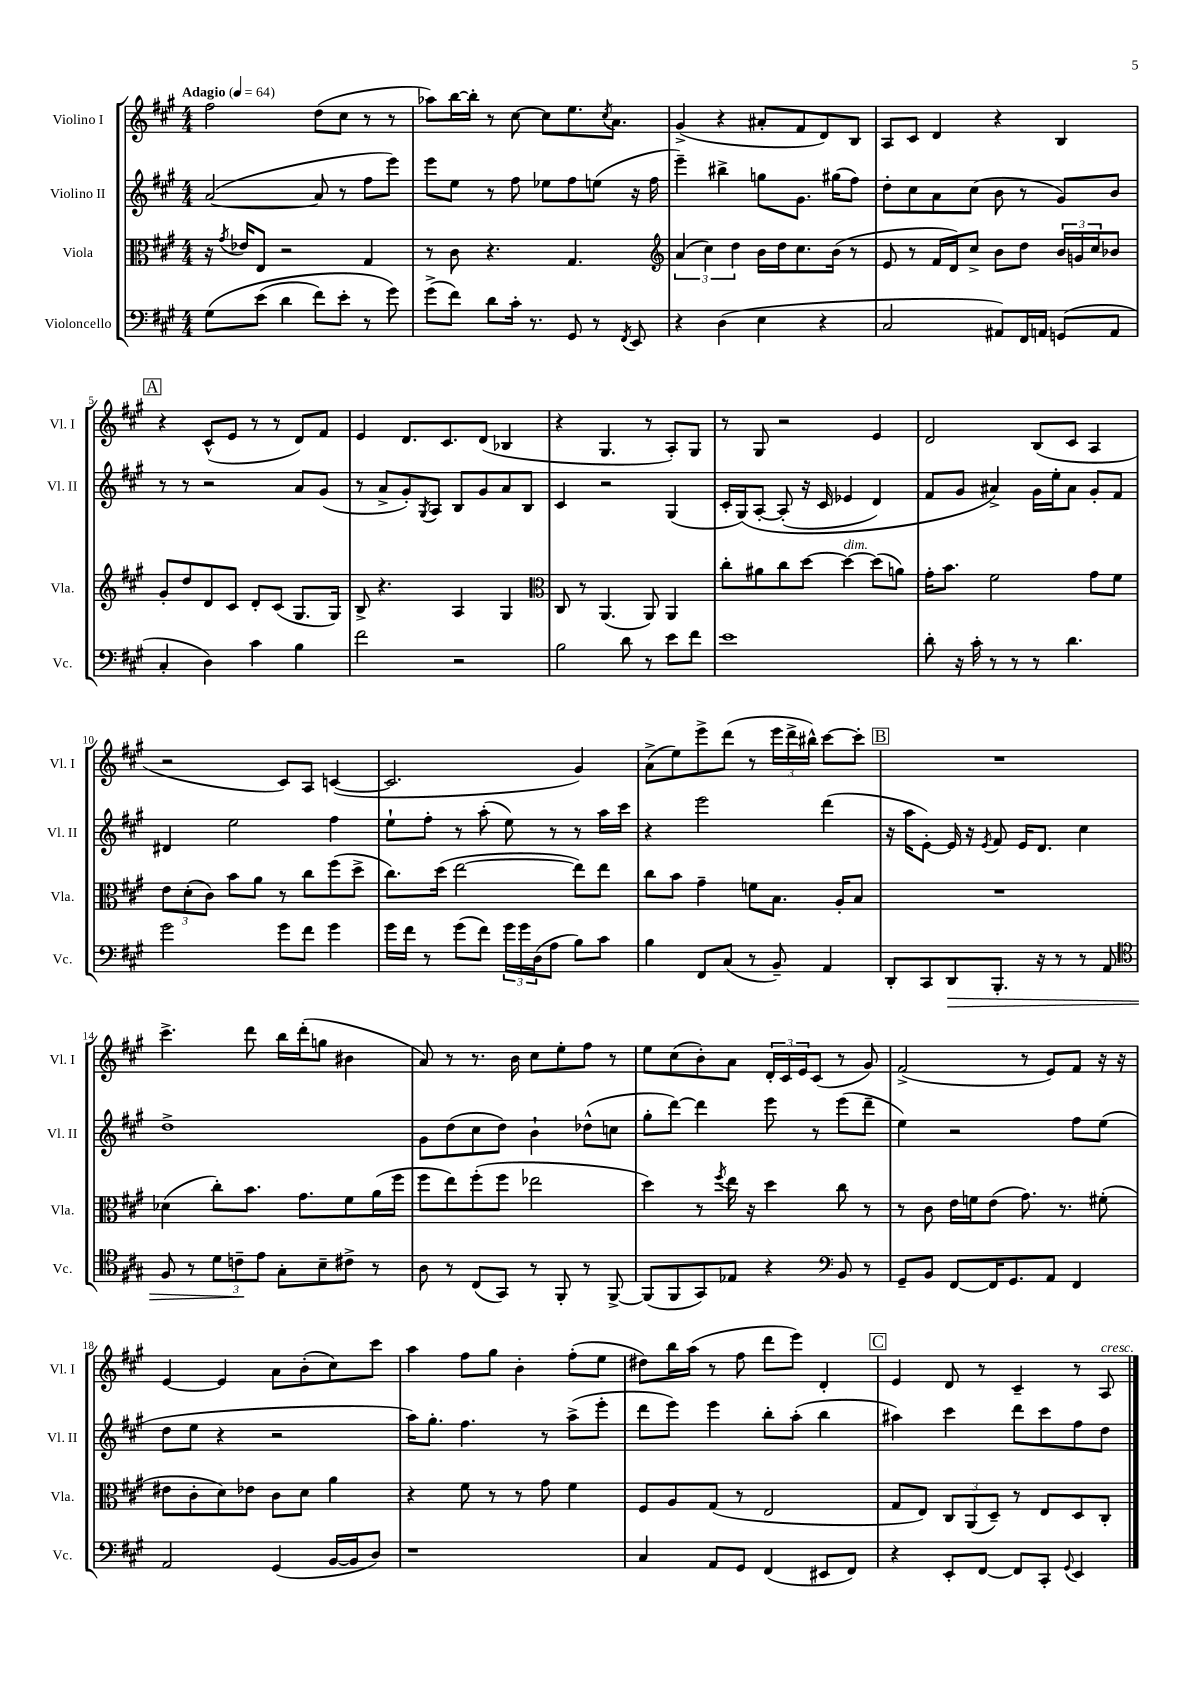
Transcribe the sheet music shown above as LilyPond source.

<<
\new StaffGroup <<
\new Staff = "s0" \with { instrumentName = "Violino I" shortInstrumentName = "Vl. I" } {
    \clef treble \key a \major \numericTimeSignature \time 4/4 \tempo "Adagio" 4 = 64
    fis''2 d''8( cis''8 r8 r8 |
    aes''8) b''16~ b''16-. r8 cis''8~ cis''8 e''8. \acciaccatura { cis''8 } a'8. |
    gis'4->( r4 ais'8-. fis'8 d'8) b8 |
    a8 cis'8 d'4 r4 b4 |
    \mark \markup { \box "A" } r4 cis'8-^( e'8 r8 r8 d'8) fis'8 |
    e'4 d'8. cis'8. d'8( bes4 |
    r4 gis4. r8 a8-.) gis8 |
    r8 gis8 r2 e'4 |
    d'2 b8( cis'8 a4 |
    r2 cis'8) a8 c'4~( |
    c'2. gis'4) |
    a'8->( e''8) e'''8-> d'''8( r8 \tuplet 3/2 { e'''16 d'''16-> bis''16-^) } cis'''8~ cis'''8-. |
    \mark \markup { \box "B" } R1 |
    cis'''4.-> d'''8 b''16 d'''16-.( g''8 bis'4 |
    a'8) r8 r8. b'16 cis''8 e''8-. fis''8 r8 |
    e''8 cis''8( b'8-.) a'8 \tuplet 3/2 { d'16-. cis'16 e'16 } cis'8( r8 gis'8) |
    fis'2->( r8 e'8) fis'8 r16 r16 |
    e'4~ e'4 a'8 b'8-.( cis''8) cis'''8 |
    a''4 fis''8 gis''8 b'4-. fis''8-.( e''8 |
    dis''8) b''16 a''16( r8 fis''8 d'''8 e'''8) d'4-. |
    \mark \markup { \box "C" } e'4 d'8 r8 cis'4-- r8 a8^\markup { \italic "cresc." } \bar "|." |
}
\new Staff = "s1" \with { instrumentName = "Violino II" shortInstrumentName = "Vl. II" } {
    \clef treble \key a \major \numericTimeSignature \time 4/4
    a'2~( a'8 r8 fis''8 e'''8) |
    e'''8 e''8 r8 fis''8 ees''8 fis''8 e''8( r16 fis''16 |
    e'''4--) bis''4-> g''8 gis'8. gis''16( fis''8) |
    d''8-. cis''8 a'8 cis''8( b'8 r8 gis'8) b'8 |
    \mark \markup { \box "A" } r8 r8 r2 a'8 gis'8( |
    r8 a'8-> gis'8-.) \acciaccatura { gis8 } a8 b8 gis'8 a'8 b8 |
    cis'4 r2 gis4( |
    cis'16-. gis16)\( a8~-. a8-.( r16 cis'16 ees'4 d'4) |
    fis'8 gis'8 ais'4->\) gis'16 e''16-. ais'8 gis'8-. fis'8 |
    dis'4 e''2 fis''4 |
    e''8-! fis''8-. r8 a''8-.( e''8) r8 r8 a''16 cis'''16 |
    r4 e'''2 d'''4( |
    \mark \markup { \box "B" } r16 a''16 e'8~-.) e'16 r16 \acciaccatura { e'8 } fis'8 e'16 d'8. cis''4 |
    d''1-> |
    gis'8 d''8( cis''8 d''8) b'4-! des''8-^( c''8 |
    gis''8-. d'''8~) d'''4 e'''8 r8 e'''8( d'''8-- |
    e''4) r2 fis''8 e''8( |
    d''8 e''8 r4 r2 |
    a''16) gis''8.-. fis''4. r8 a''8->( e'''8-. |
    d'''8 e'''8) e'''4 b''8-. a''8-.( b''4 |
    \mark \markup { \box "C" } ais''4) cis'''4 d'''8 cis'''8 fis''8 d''8 \bar "|." |
}
\new Staff = "s2" \with { instrumentName = "Viola" shortInstrumentName = "Vla." } {
    \clef alto \key a \major \numericTimeSignature \time 4/4
    r16 \acciaccatura { gis'8 } ees'16 e8 r2 gis4 |
    r8 cis'8 r4. gis4. |
    \clef treble \tuplet 3/2 { a'4( cis''4) d''4 } b'16 d''16 cis''8. b'16( r8 |
    e'8 r8 fis'16 d'16) cis''8-> b'8 d''8 \tuplet 3/2 { b'16 g'16 cis''16 } bes'8 |
    \mark \markup { \box "A" } gis'8-. d''8 d'8 cis'8 d'8-. cis'8( gis8. gis16) |
    b8-> r4. a4 gis4 |
    \clef alto cis8 r8 a,4.( a,8) a,4 |
    cis''8-. ais'8 cis''8 d''8~ d''4~^\markup { \italic "dim." } d''8( a'8) |
    gis'16-. b'8. fis'2 gis'8 fis'8 |
    \tuplet 3/2 { e'8 d'8-.( cis'8) } b'8 a'8 r8 cis''8 fis''8( d''8-> |
    cis''8.) d''16( e''2~ e''8) e''8 |
    cis''8 b'8 gis'4-- f'8 b8. a16-. b8 |
    \mark \markup { \box "B" } R1 |
    des'4( cis''8-.) b'8. gis'8. fis'8 a'16( fis''16 |
    fis''8 e''8) fis''8-.( fis''8 ees''2 |
    d''4) r8 \acciaccatura { fis''8 } e''16 r16 d''4 cis''8 r8 |
    r8 cis'8 e'16 f'16 e'8( gis'8.) r8. fis'8-.( |
    eis'8 cis'8-. d'8) ees'8 cis'8 d'8 a'4 |
    r4 fis'8 r8 r8 gis'8 fis'4 |
    fis8 a8 gis8( r8 e2 |
    \mark \markup { \box "C" } gis8 e8) \tuplet 3/2 { cis8 a,8( d8--) } r8 e8 d8 cis8-. \bar "|." |
}
\new Staff = "s3" \with { instrumentName = "Violoncello" shortInstrumentName = "Vc." } {
    \clef bass \key a \major \numericTimeSignature \time 4/4
    gis8\( e'8( d'4 fis'8) e'8-. r8 gis'8\) |
    gis'8->( fis'8) d'8 cis'16-. r8. gis,8 r8 \acciaccatura { fis,8 } e,8 |
    r4 d4( e4 r4 |
    cis2 ais,8) fis,16 a,16 g,8( a,8 |
    \mark \markup { \box "A" } cis4-. d4) cis'4 b4 |
    fis'2 r2 |
    b2 d'8 r8 e'8 fis'8 |
    e'1 |
    d'8-. r16 cis'16-. r8 r8 r8 d'4. |
    gis'2 gis'8 fis'8 gis'4 |
    gis'16 fis'16 r8 gis'8( fis'8) \tuplet 3/2 { gis'16 gis'16 d16( } a8 b8) cis'8 |
    b4 fis,8 cis8( r8 b,8--) a,4 |
    \mark \markup { \box "B" } d,8-. cis,8 d,8\> b,,8.-. r16 r8 r8 a,8 |
    \clef tenor fis8 r8 \tuplet 3/2 { d'8 c'8--\! e'8 } gis8-. b8-- cis'8-> r8 |
    a8 r8 cis8( gis,8) r8 fis,8-. r8 fis,8~-> |
    fis,8( fis,8 gis,8) ees8 r4 \clef bass b,8 r8 |
    gis,8-- b,8 fis,8~ fis,16 gis,8. a,8 fis,4 |
    a,2 gis,4( b,16~ b,16 d8) |
    r1 |
    cis4 a,8 gis,8 fis,4( eis,8 fis,8) |
    \mark \markup { \box "C" } r4 e,8-. fis,8~ fis,8 cis,8-. \appoggiatura { gis,8 } e,4 \bar "|." |
}
>>
>>
